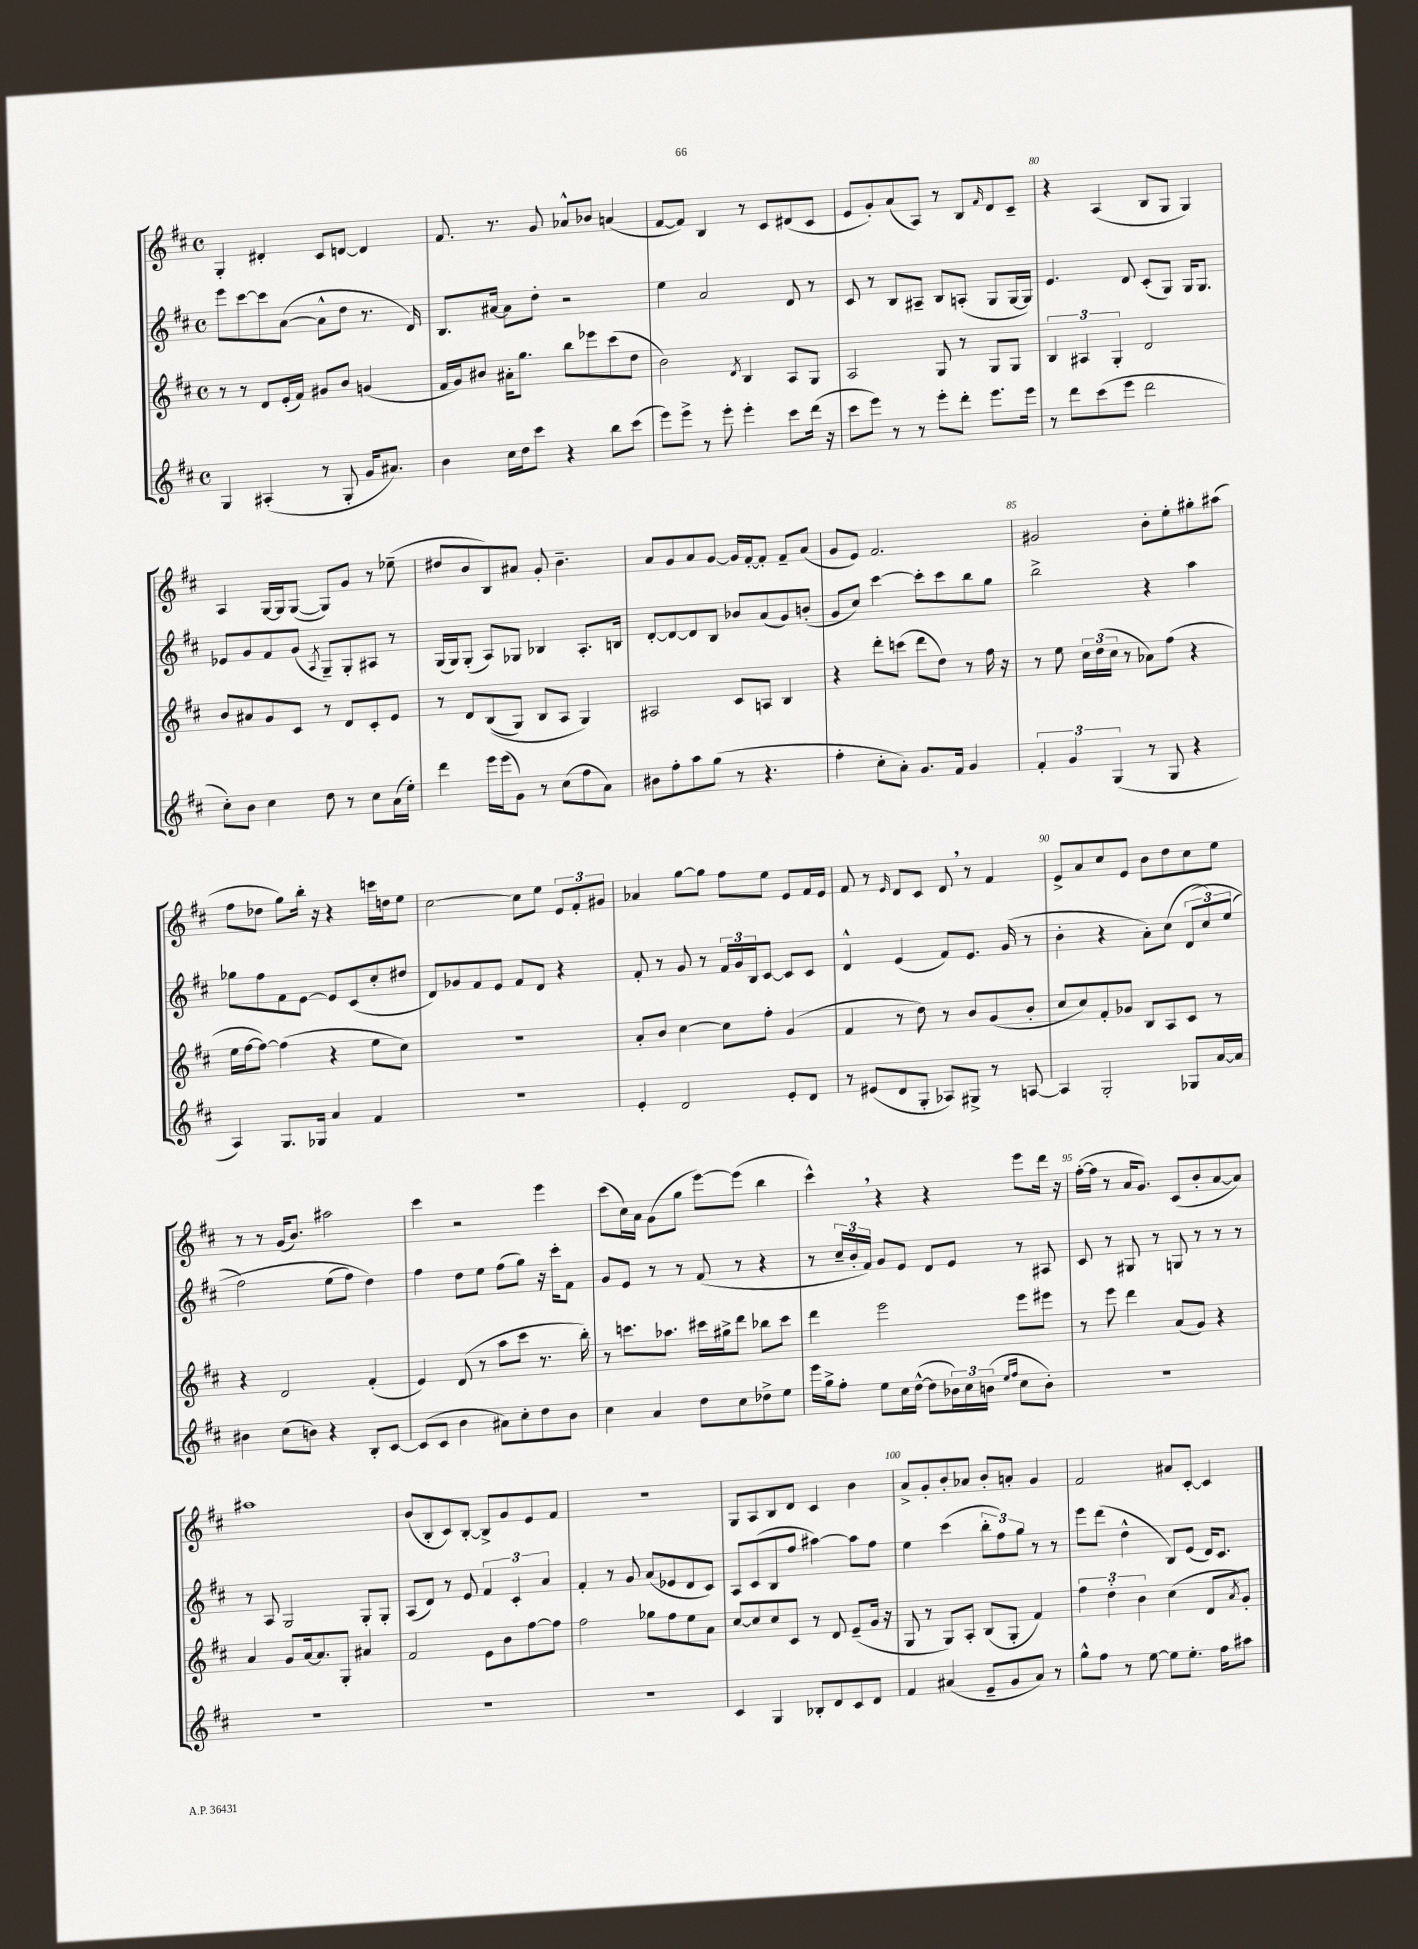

**kern	**kern	**kern	**kern
*staff4	*staff3	*staff2	*staff1
*clefG2	*clefG2	*clefG2	*clefG2
*k[f#c#]	*k[f#c#]	*k[f#c#]	*k[f#c#]
*M4/4	*M4/4	*M4/4	*M4/4
*met(c)	*met(c)	*met(c)	*met(c)
4G	8r	8eee	4G'
.	8r	[8ccc#	.
(4A#'	8d	8ccc#]	4d#'
.	(16e'	([8a	.
.	16f#)	.	.
8r	8g#	8a^^]	8c#
8G'	8b	8dd	[8d
16g	(4g	8.r	4d]
8.a#)	.	.	.
.	.	16d)	.
=	=	=	=
4b	16f#	8.B	8.f#
.	16g)	.	.
.	8b#	.	.
.	.	[16a#	8.r
16cc#	16a#'	8a#]	.
16dd	8.gg	.	.
8ccc#	.	8dd'	8g
4r	8bb	2r	8a-^^
.	8eee-	.	8b-
8bb	(8ccc#	.	(4a
(8ccc#	8dd	.	.
=	=	=	=
8eee)	2b)	4ee	[8f#
8eee^	.	.	8f#])
8r	.	2a	4B
8eee'	.	.	.
.	8qd	.	.
4eee'	4B	.	8r
.	.	.	8c#
8ccc#	8A	8d	(8d#
(16ddd	8G	8r	8c#
16r	.	.	.
=	=	=	=
8ccc#	2A	8c#	8e
8eee)	.	8r	8g')
8r	.	8B	(8a
8r	.	8A#~	8A)
8eee'	8G	8B	8r
8ddd'	8r	(8A'	8B
.	.	.	16qqf#
8.eee	8G	8G	8d
.	8G	[16G	8c#~
16eee	.	16G])	.
=	=	=	=
8r	6B	4.e	4r
8ddd	.	.	.
.	6A#	.	.
(8ccc#	.	.	(4A
.	6G'	.	.
8eee	.	8d	.
2ddd	2d	(8c#'	8B
.	.	8G)	8G
.	.	16G	4G)
.	.	8.G	.
=	=	=	=
8cc#')	8b	8e-	4A
8b	8a#	8g	.
4cc#	8g	8f#	[16G
.	.	.	16G]
.	8c#	(8g	([8G
.	.	8qA	.
8dd	8r	8G~)	8G])
8r	8d	8G'	8g
8cc#	8c#'	8A#	8r
(16a	8e	8r	(8ee-~
16ee')	.	.	.
=	=	=	=
4ddd	8r	(16G	8dd#
.	.	16G)	.
.	8d	(8G'	8b
16eee	&((8B	8A)	8B)
(16eee	.	.	.
8g)	8G)	8G-	8a#
8r	8B	4B-	8g'
(8cc#	8A	.	4.b~
8ff#	4G&)	8.A'	.
8a)	.	.	.
.	.	16B	.
=	=	=	=
8b#	2A#	[8d'	8a
8ff#'	.	8d_	8g
8aa	.	8d]	8a
(8gg	.	8B	[8g
8r	8c#	8b-	16g]
.	.	.	[16f#'
4.r	8A	(8a	8f#']
.	4B	8g)	8f#~
.	.	(8b'	(8a
=	=	=	=
4ff#'	4r	8g	8g
.	.	8cc#)	8e)
8cc#'	8ddd'	[4ccc#	2.f#
8a')	(8ccc	.	.
8.g	8ddd	8ccc#']	.
.	8dd)	8ccc#	.
16f#	.	.	.
4g	8r	8bb	.
.	16ff#	8gg	.
.	16r	.	.
=	=	=	=
6f#'	8r	2bb^	2g#
.	8ee	.	.
6g	.	.	.
.	24cc#	.	.
.	(24dd	.	.
(6G	24cc#	.	.
.	8r	.	.
8r	8a-)	4r	8b'
8G	(8ff#	.	8ee'
4r	4r	4aa	8gg#'
.	.	.	(8aa#
=	=	=	=
4A)	16ee	8gg-	8ff#
.	[16ff#	.	.
.	8ff#_)	8ff#	8dd-
8.G	(4ff#]	8f#	8gg)
.	.	[8e	16bb'
16G-	.	.	16r
4a	4r	8e]	4r
.	.	(8c#	.
4f#	8ee	8cc#'	16ccc
.	.	.	16dd
.	8cc#)	8dd#	8ee
=	=	=	=
1r	1r	8d)	[2cc#
.	.	8g-	.
.	.	8f#	.
.	.	8e	.
.	.	8f#	8cc#]
.	.	8d	8ee
.	.	4r	12e
.	.	.	12f#'
.	.	.	12g#
=	=	=	=
4e'	8a'	8f#'	4a-
.	8b	8r	.
2d	[4cc#	8g	[8gg
.	.	8r	8gg]
.	8cc#]	24f#	8ff#
.	.	24g	.
.	.	24B	.
.	8ff#'	[8c#	8ee
8e'	(4g	8c#]	8e
8d	.	8c#	16f#
.	.	.	16e
=	=	=	=
8r	4f#	4d^^	8f#
(8e#	.	.	8r
.	.	.	16qqe
8d	8r	(4e	8d
8G'	8dd)	.	8c#
8A-)	8r	8f#)	8d
8G#^	8b	8.e	8r
8r	(8g	.	4f#
.	.	(16g	.
[8A	8b'	8r	.
=	=	=	=
4A]	8cc#	4b'	8e^
.	8cc#)	.	8a
2G'	8f#'	4r	8cc#
.	8g-	.	8e
.	8B	8a')	8b
.	8A	(8cc#	8dd
8G-	8c#	&(12d	8cc#
.	.	12cc#)	.
[16a	8r	.	8ee
.	.	(12ee	.
16a]	.	.	.
=	=	=	=
4b#	4r	2ff#)	8r
.	.	.	8r
(8cc#	2d	.	(16g
.	.	.	8.b)
8b)	.	.	.
4r	.	(8ee	2aa#
.	.	8ff#)	.
8B'	(4f#'	4dd&)	.
[8c#	.	.	.
=	=	=	=
(8c#]	4e)	4ff#	4ccc#
8c#	.	.	.
4b	(8d	8dd	2r
.	8r	8ee	.
8a#)	8aa	(8ff#	.
8cc#'	8ccc#	8gg)	.
8dd	8.r	16r	4eee
.	.	16ccc#'	.
8b	.	8f#	.
.	16bb')	.	.
=	=	=	=
4cc#	8r	8g	(8ccc#
.	8.ccc	8e	16cc#)
.	.	.	16a
4a	.	8r	(8g
.	8.aa-	.	.
.	.	8r	8gg
8dd	16ccc#	(8f#	[8eee)
.	16gg#^	.	.
8cc#	8ddd	8r	(8eee]
8dd-^	8bb-	4r	4bb
8ee	8ccc#	.	.
=	=	=	=
16eee	4ddd	8r	4ccc#^^)
16gg^	.	.	.
8ff#'	.	24cc#~	.
.	.	24b'	.
.	.	24f#)	.
8ee	2eee	8g	4r
16cc#	.	8e	.
([16dd^^	.	.	.
8dd]	.	8d	4r
24b-)	.	8e	.
24cc#	.	.	.
(24b	.	.	.
16qqee	.	.	.
16qqff#	.	.	.
8cc#	8eee	8r	8eee
8b')	8eee#	8A#	16ddd
.	.	.	16r
=	=	=	=
1r	8r	8c#	([16ff#'
.	.	.	16ff#]
.	8eee	8r	8r
.	4ddd	8G#	16a
.	.	.	8.g)
.	.	8r	.
.	(8a	8G	(8c#
.	8g)	8r	8b'
.	4r	8r	[8a
.	.	8r	8a])
=	=	=	=
1r	4a	8r	1aa#
.	.	8A	.
.	8g	2G	.
.	[16a	.	.
.	8.a]	.	.
.	8G'	.	.
.	4a#	8G'	.
.	.	8G'	.
=	=	=	=
1r	2f#	(8A	(8b
.	.	8d)	8B'
.	.	8r	8c#)
.	.	8e	[8B'
.	8e	6f#	8B^]
.	8b	.	8g
.	.	6c#'	.
.	[8ff#	.	8e
.	.	6a	.
.	8ff#]	.	8f#
=	=	=	=
1r	2ff#	4f#'	1r
.	.	8r	.
.	.	8g	.
.	8gg-	(8a	.
.	8ff#	8e-	.
.	8ee	8d	.
.	8a	8c#)	.
=	=	=	=
4c#	[8cc#	8A	8G
.	8cc#]	(8c#	8A
4G	8cc#	8B	8B
.	8c#	8ff#	8d
8B-'	8r	[4aa#)	4c#
8d	8d	.	.
8c#	(8e~	8aa#]	4b
8d	16g	8ff#	.
.	16r	.	.
=	=	=	=
4f#	8G	4ee	8a^
.	8r	.	8g'
(4a#	8G)	(4ccc#	8b'
.	8A'	.	8a-
8e~	(8B	12bb'	8b'
.	.	12ff#)	.
8g	8G'	.	8a'
.	.	12gg	.
8a#)	4f#)	8r	4g
8r	.	8r	.
=	=	=	=
8gg^^	6ff#	8eee	2f#
8ff#	.	(8ddd	.
.	6dd'	.	.
8r	.	4dd^^	.
.	6b	.	.
[8ee	.	.	.
8ee]	(4cc#	8B)	8a#
8.ee'	.	(8e	[8c#'
.	8d	16d)	4c#]
16ff#	.	8.c#	.
.	8qa	.	.
8aa#	8g')	.	.
==	==	==	==
*-	*-	*-	*-
